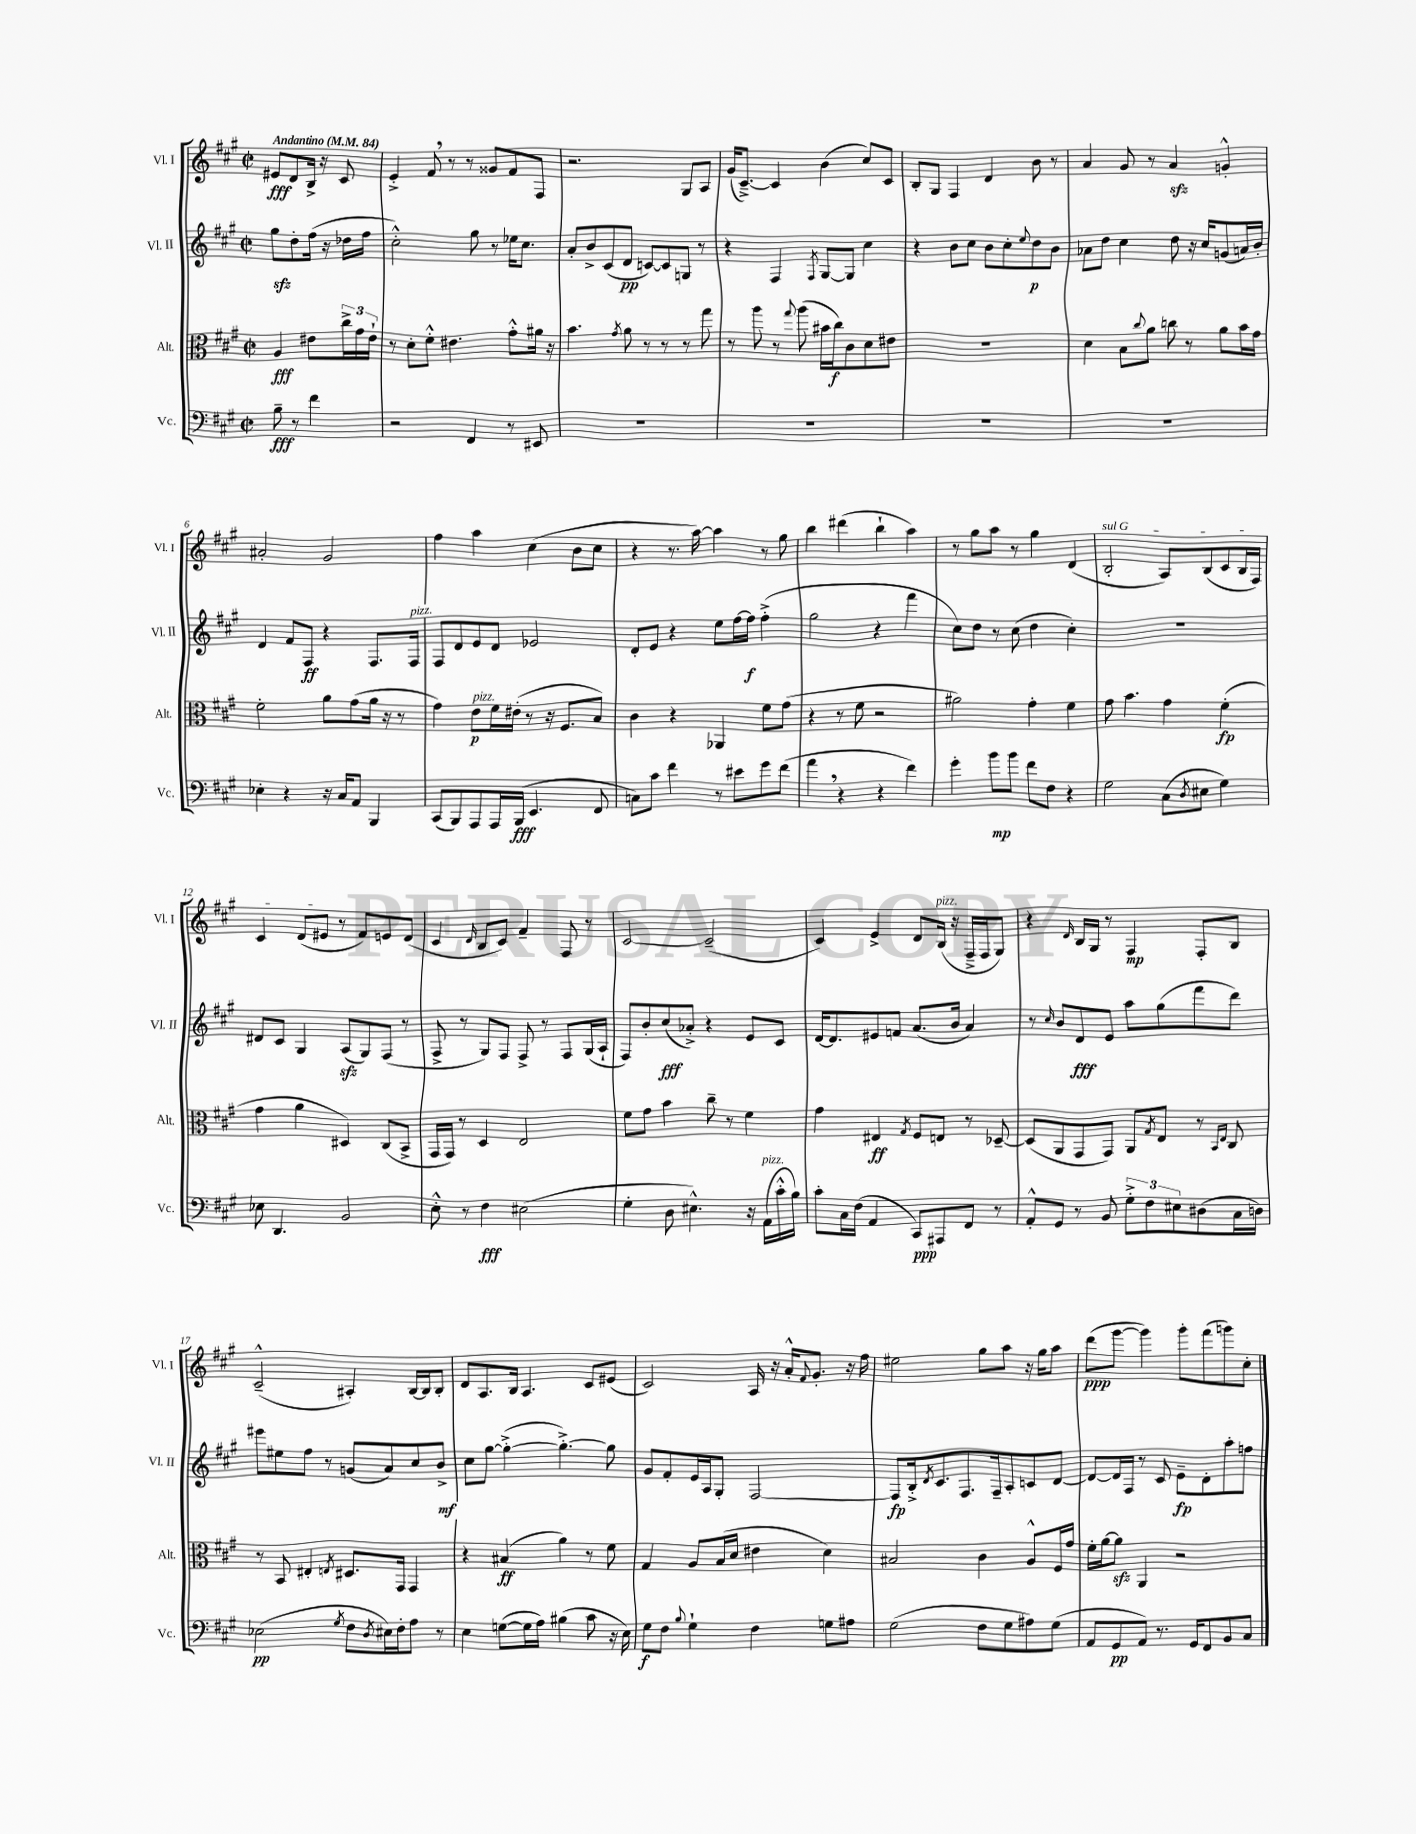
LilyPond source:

<<
\new StaffGroup <<
\new Staff = "s0" \with { instrumentName = "Vl. I" shortInstrumentName = "Vl. I" } {
    \clef treble \key a \major \defaultTimeSignature \time 2/2 \partial 2 \tempo "Andantino" 4 = 84
    eis'8\fff d'8 b16-> r16 cis'8 |
    e'4-.-> fis'8 \breathe r8 r8 gisis'8 fis'8 fis8 |
    r2. gis8 a8 |
    gis'16( cis'8.~--->) cis'4 b'4( cis''8) cis'8 |
    b8-. gis8 fis4 d'4 b'8 r8 |
    a'4 gis'8 r8 a'4\sfz g'4-.-^ |
    ais'2-. gis'2 |
    fis''4 a''4 cis''4( b'8 cis''8 |
    r4 r8. a''16~) a''4 r8 gis''8 |
    b''4 dis'''4( b''4-! a''4) |
    r8 gis''8 a''8 r8 gis''4 d'4( |
    \once \override TextSpanner.bound-details.left.text = \markup { \italic "sul G" } b2-.\startTextSpan a8) b8( cis'8 b16 fis16) |
    cis'4 d'8( eis'8\stopTextSpan r8 fis'8) e'8 d'8( |
    cis'4 \grace { d'16 } b8 cis'8) fis'4-- fis8 r8 |
    cis'2~ cis'2--( |
    cis'4) e'4-> d'8 b16^\markup { \italic "pizz." }( r16 fis16---> fis16 gis8) |
    r4 \grace { d'16 } b16 gis16 r8 fis4\mp fis8-. b8 |
    cis'2---^( ais4-.) b16~ b16 b8-. |
    d'8 a8. b16 a4. cis'8 eis'8( |
    cis'2) a16 r16 a'16-.-^ \appoggiatura { fis'8 } gis'8.-. r16 fis''16 |
    eis''2 gis''8 a''8 r16 gis''16 a''8 |
    d'''8\ppp( gis'''8~ gis'''4) gis'''8-. fis'''8( g'''8) cis''8-. \bar "|." |
}
\new Staff = "s1" \with { instrumentName = "Vl. II" shortInstrumentName = "Vl. II" } {
    \clef treble \key a \major \defaultTimeSignature \time 2/2 \partial 2
    gis''8\sfz d''8-. fis''16( r16 des''16 fis''16 |
    cis''2-.-^) gis''8 r8 ees''16 cis''8. |
    a'8-. b'8-> cis'8( d'8\pp c'8~) c'8 g8 r8 |
    r4 fis4 \acciaccatura { fis8 } gis8~ gis8 cis''4 |
    r4 b'8 cis''8 b'8 cis''8-. \appoggiatura { e''8 } d''8\p b'8 |
    aes'8 d''8 cis''4 d''8 r16 cis''16 g'8( a'16) b'16-. |
    d'4 fis'8 fis8\ff r4 fis8. fis16^\markup { \italic "pizz." } |
    fis8 d'8 e'8 d'8 ees'2 |
    d'8-. e'8 r4 e''8 fis''16~ fis''16\f fis''4-.->( |
    gis''2 r4 fis'''4 |
    cis''8) d''8 r8 cis''8( d''4 cis''4-.) |
    R1 |
    dis'8 cis'8 gis4 a8\sfz( gis8) fis8( r8 |
    fis8-> r8 gis8) fis8 fis8-> r8 fis8 gis16( a16-! |
    fis8) b'8-. cis''8\fff( aes'8-.->) r4 e'8 cis'8 |
    d'16~ d'8. eis'8 f'8 a'8.( b'16 a'4) |
    r8 \grace { cis''16 } b'8 d'8\fff e'8 a''8 gis''8( fis'''8 d'''8) |
    eis'''8 eis''8 fis''8 r8 g'8( a'8) cis''8 b'8->\mf |
    cis''8 gis''8~ gis''4~-.->( gis''4.~-.->) gis''8 |
    gis'8 fis'8-. e'16 a16 gis8-. fis2~ |
    fis8\fp b16-.-> \acciaccatura { d'8 } cis'8. fis8. fis16-- a8-. c'8 d'8~ |
    d'8~ d'16 fis16 r8 cis'8 e'8--\fp d'8-. a''8-. f''8 \bar "|." |
}
\new Staff = "s2" \with { instrumentName = "Alt." shortInstrumentName = "Alt." } {
    \clef alto \key a \major \defaultTimeSignature \time 2/2 \partial 2
    a4\fff eis'8 \tuplet 3/2 { cis''16-> gis'16 eis'16-! } |
    r8 d'8-. fis'8-.-^ eis'4. gis'8-.-^ ais'16 r16 |
    b'4. \acciaccatura { gis'8 } a'8 r8 r8 r8 gis''8 |
    r8 a''8 r8 \appoggiatura { gis''8 } a''8( bis'16 cis''16\f) cis'8 d'8 eis'8 |
    R1 |
    d'4 b8 \appoggiatura { cis''8 } a'8 c''8 r8 a'8 b'16 gis'16 |
    fis'2-. a'8 gis'8( a'16 r16 r8 |
    gis'4) e'8\p^\markup { \italic "pizz." } fis'16 eis'16-.( r8 r16 fis8. b8) |
    cis'4 r4 aes,4 fis'8 gis'8( |
    r4 r8 fis'8 r2 |
    ais'2) gis'4-. fis'4 |
    gis'8 b'4. gis'4 fis'4-.\fp( |
    gis'4 a'4 dis4) cis8( b,8-> |
    gis,16 gis,16) r8 d4 e2 |
    fis'8 gis'8 b'4 cis''8-- r8 fis'4 |
    gis'4 eis4\ff \acciaccatura { gis8 } fis8 e8 r8 des8~-- |
    des8( a,8 gis,8 gis,8) a,8 \acciaccatura { gis8 } e8 r8 \grace { b,16 e16 } cis8 |
    r8 b,8 eis4-. \acciaccatura { e8 } dis8. gis,16 gis,4 |
    r4 bis4\ff( a'4) r8 fis'8 |
    gis4 a8 b16( d'16 eis'4 d'4) |
    bis2 cis'4 a8-^ fis16 gis'16 |
    fis'16-. a'16~ a'8\sfz a,4 r2 \bar "|." |
}
\new Staff = "s3" \with { instrumentName = "Vc." shortInstrumentName = "Vc." } {
    \clef bass \key a \major \defaultTimeSignature \time 2/2 \partial 2
    b8--\fff r8 fis'4 |
    r2 fis,4 r8 eis,8 |
    R1 |
    R1 |
    R1 |
    R1 |
    ees4-. r4 r16 cis16 a,8 b,,4 |
    cis,8( b,,8) a,,8 a,,16 b,,16\fff( e,4. fis,8 |
    c8) cis'8 fis'4 r8 eis'8 gis'8 fis'8( |
    a'4 \breathe r4 r4 fis'4) |
    gis'4-. b'8\mp b'8 fis'8 fis8 r4 |
    gis2 cis8( \acciaccatura { d8 } eis8 gis4) |
    ees8 d,4. b,2 |
    e8-.-^ r8 fis4\fff eis2( |
    gis4-. d8 eis4.-^) r16 a,16^\markup { \italic "pizz." }( cis'16-.-^ b16) |
    cis'8-. cis16 fis16( a,4 cis,8\ppp) ais,,8 fis,8 r8 |
    a,8-.-^ gis,8 r8 b,8 \tuplet 3/2 { gis8-.-> fis8 eis8 } dis8( cis16 d16) |
    ees2\pp( \acciaccatura { gis8 } fis8 \acciaccatura { d8 } eis16) fis16-. a8 r8 |
    e4 g8~( g16 a16) bis4( cis'8 r16 e16) |
    gis8\f fis8 \appoggiatura { b8 } gis4-! fis4 g8 ais8 |
    gis2( fis8 gis8 ais8) gis8( |
    a,8 gis,8\pp a,8) r8. gis,16 fis,8 b,8 cis8 \bar "|." |
}
>>
>>
